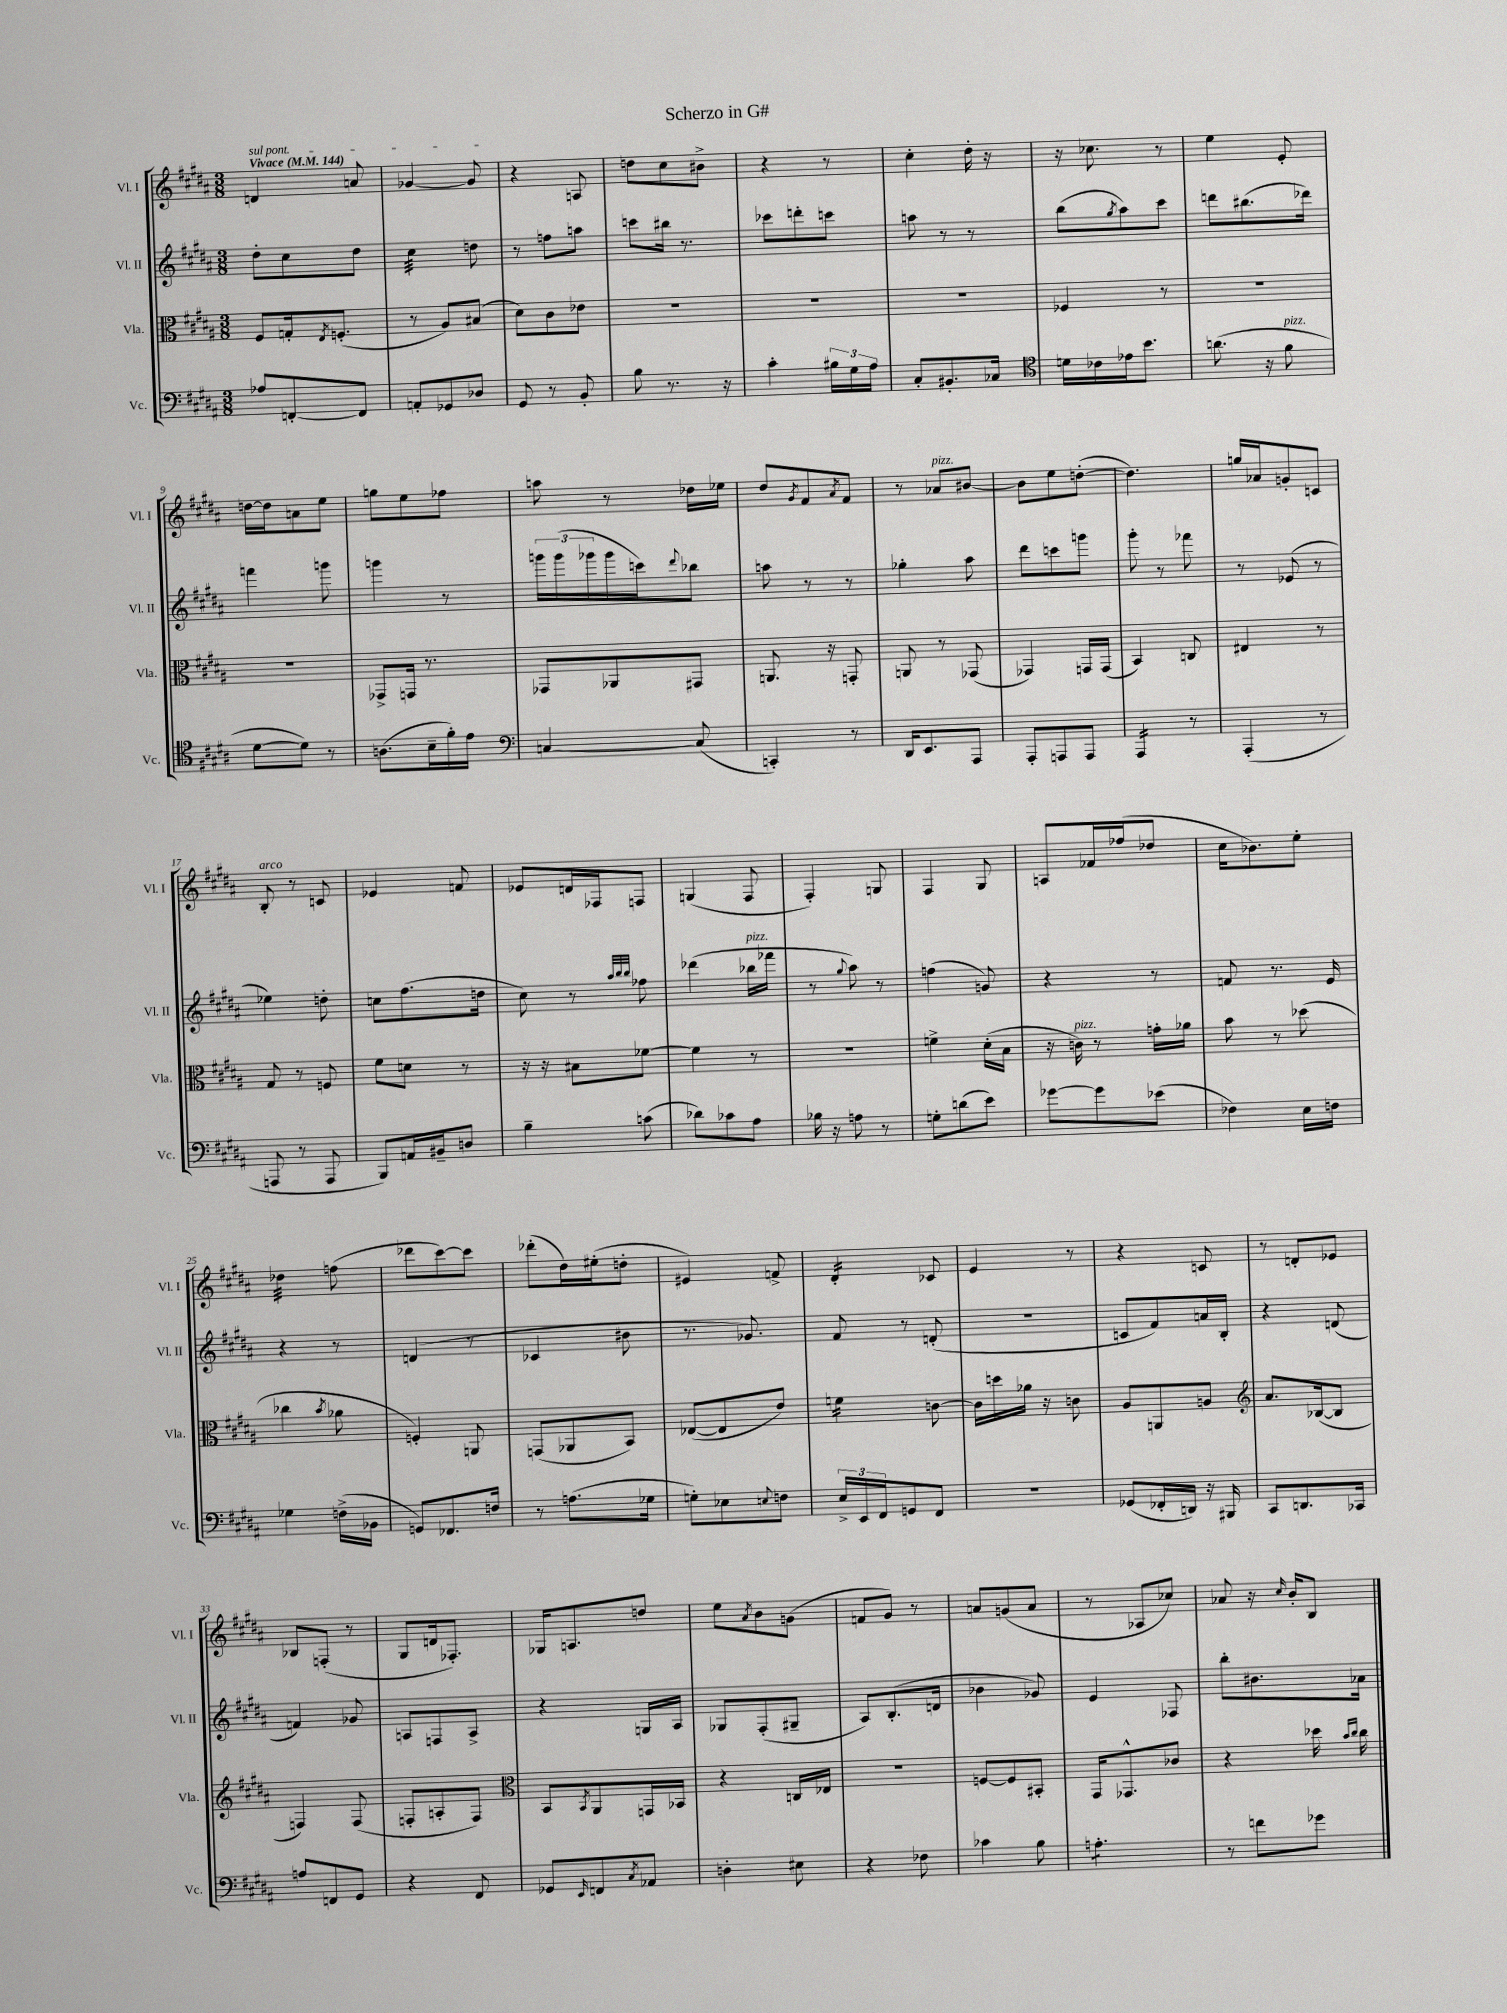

**kern	**kern	**kern	**kern
*staff4	*staff3	*staff2	*staff1
*clefF4	*clefC3	*clefG2	*clefG2
*k[f#c#g#d#a#]	*k[f#c#g#d#a#]	*k[f#c#g#d#a#]	*k[f#c#g#d#a#]
*M3/8	*M3/8	*M3/8	*M3/8
*MM144	*MM144	*MM144	*MM144
8A-	8F#	8dd#'	4d
[8FF'	16G'	8cc#	.
.	8qE	.	.
.	(8.F'	.	.
8FF]	.	8dd#	8a
=	=	=	=
8AA'	8r	4cc#	[4g-
8GG-	8A#)	.	.
8D-	(8B#	8dd	8g-]
=	=	=	=
8GG#	8d#)	8r	4r
8r	8c#	8ff	.
8BB'	8e-	8aa	8A
=	=	=	=
8B	4.r	8ccc	8dd
8.r	.	16bb#	8cc#
.	.	8.r	.
.	.	.	8b#^
16r	.	.	.
=	=	=	=
4c#'	4.r	8ccc-	4r
.	.	8ddd'	.
24B#	.	8ccc	8r
24G#	.	.	.
24A#	.	.	.
=	=	=	=
8C#'	4.r	8aa	4cc#'
8.BB#'	.	8r	.
.	.	8r	16dd#'
16C-	.	.	16r
=	=	=	=
*clefC4	*	*	*
16d	4F-	(8bb	16r
16c-	.	.	8.cc-
.	.	8qgg#	.
16e-	.	8aa#)	.
8.b	.	.	.
.	8r	8ccc#	8r
=	=	=	=
(8.a	4.r	8ddd	4ee
.	.	(8.bb#	.
16r	.	.	.
8f#	.	.	8e'
.	.	16ddd-)	.
=	=	=	=
[8d#	4.r	4fff	[16dd
.	.	.	16dd]
8d#])	.	.	8a
8r	.	8ggg	8ee
=	=	=	=
(8.A	8GG-^	4ggg	8gg
.	16GG	.	8ee
16B~	8.r	.	.
16f#')	.	8r	8ff-
16e	.	.	.
=	=	=	=
*clefF4	*	*	*
[4C	8GG-	24ggg	8aa
.	.	(24ggg	.
.	.	24ggg-	.
.	8AA-	16ggg-	8r
.	.	16ccc)	.
.	.	8qqddd#	.
(8C]	8GG#	8bb-	16dd-
.	.	.	16ee-
=	=	=	=
4CC')	8.AA	8aa	8dd#
.	.	.	8qg#
.	.	8r	8f#
.	16r	.	.
.	.	.	8qa#
8r	8GG'	8r	8f#
=	=	=	=
16DD#	8AA	4gg-'	8r
8.EE	.	.	.
.	8r	.	8a-
8AAA#	(8GG-	8aa#	[8b#
=	=	=	=
8AAA#'	4GG-)	8ddd#	8b#]
8AAA	.	8ccc	8ee
8AAA	16GG	8ggg	([8dd'
.	(16GG	.	.
=	=	=	=
4AAA#	4BB)	8ggg#'	4.dd])
.	.	8r	.
8r	8C	8fff-	.
=	=	=	=
(4AAA#'	4E#	8r	16gg
.	.	.	16a-
.	.	(8e-	8g'
8r	8r	8r	8c
=	=	=	=
8AAA	8G#	4ee-)	8B'
8r	8r	.	8r
8AAA	8F	8dd'	8c
=	=	=	=
8BBB)	8f#	8cc	4e-
16AA	8d	(8.ff#	.
16BB#~	.	.	.
8D	8r	.	8f
.	.	16dd	.
=	=	=	=
4B~	16r	8cc#)	8e-
.	16r	.	.
.	8B#	8r	16d
.	.	.	16F-
.	.	32qqaa#	.
.	.	32qqbb	.
.	.	32qqbb	.
(8c	[8f-	8ff-	8F
=	=	=	=
8d-)	4f-]	(4ddd-	(4G
8c-	.	.	.
8A#	8r	16bb-	8F#
.	.	16fff-	.
=	=	=	=
16B-	4.r	8r	4F#')
16r	.	.	.
.	.	8qqgg#	.
8A	.	8aa#)	.
8r	.	8r	8G
=	=	=	=
8G'	4f^	(4ff	4F#
(8d	.	.	.
8e)	(16d#'	8g)	8G#
.	16B	.	.
=	=	=	=
[8g-	16r	4r	8A
.	16c)	.	.
8g-]	8r	.	16f-
.	.	.	(16ff-
(8e-	16g'	8r	8dd-
.	16a-	.	.
=	=	=	=
4F-)	8b	8f	16cc#
.	.	.	8.b-)
.	8r	8.r	.
16E	(8dd-	.	8ee'
16F	.	16e	.
=	=	=	=
4G-	4cc-	4r	4dd-
.	8qb	.	.
(16F^	8a-	8r	(8ff
16BB-	.	.	.
=	=	=	=
8GG)	4F')	(4d	8ddd-
8.FF-	.	.	[8ccc#)
.	8AA	8r	8ccc#]
16F	.	.	.
=	=	=	=
8r	(8GG	4c-	(8ddd-'
(8.A	8AA-	.	16dd#)
.	.	.	(16ee#'
.	8BB)	8b#	8dd'
16G-	.	.	.
=	=	=	=
8G')	([8E-	8.r	4e#)
8E-	8E-]	.	.
.	.	8.g-)	.
8qqE	.	.	.
8F	8e)	.	8f^
=	=	=	=
24E^	4f	8f#	4d#'
24EE	.	.	.
24FF#	.	.	.
8GG	.	8r	.
8FF#	[8c	(8d'	8c-
=	=	=	=
4.r	16c]	4.r	4e
.	16dd	.	.
.	16a-	.	.
.	16r	.	.
.	8c	.	8r
=	=	=	=
(8GG-	8A#	8c	4r
16FF-'	8AA	8f#)	.
16DD)	.	.	.
16r	8A	16a	8c
16BBB#	.	16B'	.
=	=	=	=
*	*clefG2	*	*
8CC#	8.a#	4r	8r
8.DD	.	.	8d'
.	([16B-	.	.
.	8B-]	(8d	8e-
16CC-	.	.	.
=	=	=	=
8A	4F)	4f)	8B-
8FF	.	.	(8F'
8GG#	(8F	8g-	8r
=	=	=	=
4r	8F'	8A	8G#
.	8A'	8F	16d
.	.	.	8.F-')
8FF#	8F)	8A^	.
=	=	=	=
*	*clefC3	*	*
8GG-	8BB	4r	16G-
.	.	.	8.A
16qqEE	8qBB	.	.
8FF	8AA#	.	.
8qC#	.	.	.
8AA-	16GG	16G	8dd
.	16BB-	16A#	.
=	=	=	=
4D'	4r	8G-	8ee
.	.	.	8qa#
.	.	(8F#'	8b
8E#	16C	8G#~	(8g
.	16E-	.	.
=	=	=	=
4r	4.r	8A#)	8f
.	.	(8.B'	8g#)
8F-	.	.	8r
.	.	16d	.
=	=	=	=
4c-	[8F	4b-	8a
.	8F]	.	(8g
8B	8BB#'	8g-)	8a
=	=	=	=
4.A'	16GG#	4e	8r
.	8.GG-^^	.	.
.	.	.	8A-
.	8c-	8F-	8cc-)
=	=	=	=
8r	4r	8bb'	8a-
8f	.	8.b#	16r
.	.	.	16qqcc#
.	.	.	16b'
8g-	16dd-	.	8B
.	16qqb	.	.
.	16qqcc#	.	.
.	16cc#	16a-	.
==	==	==	==
*-	*-	*-	*-
